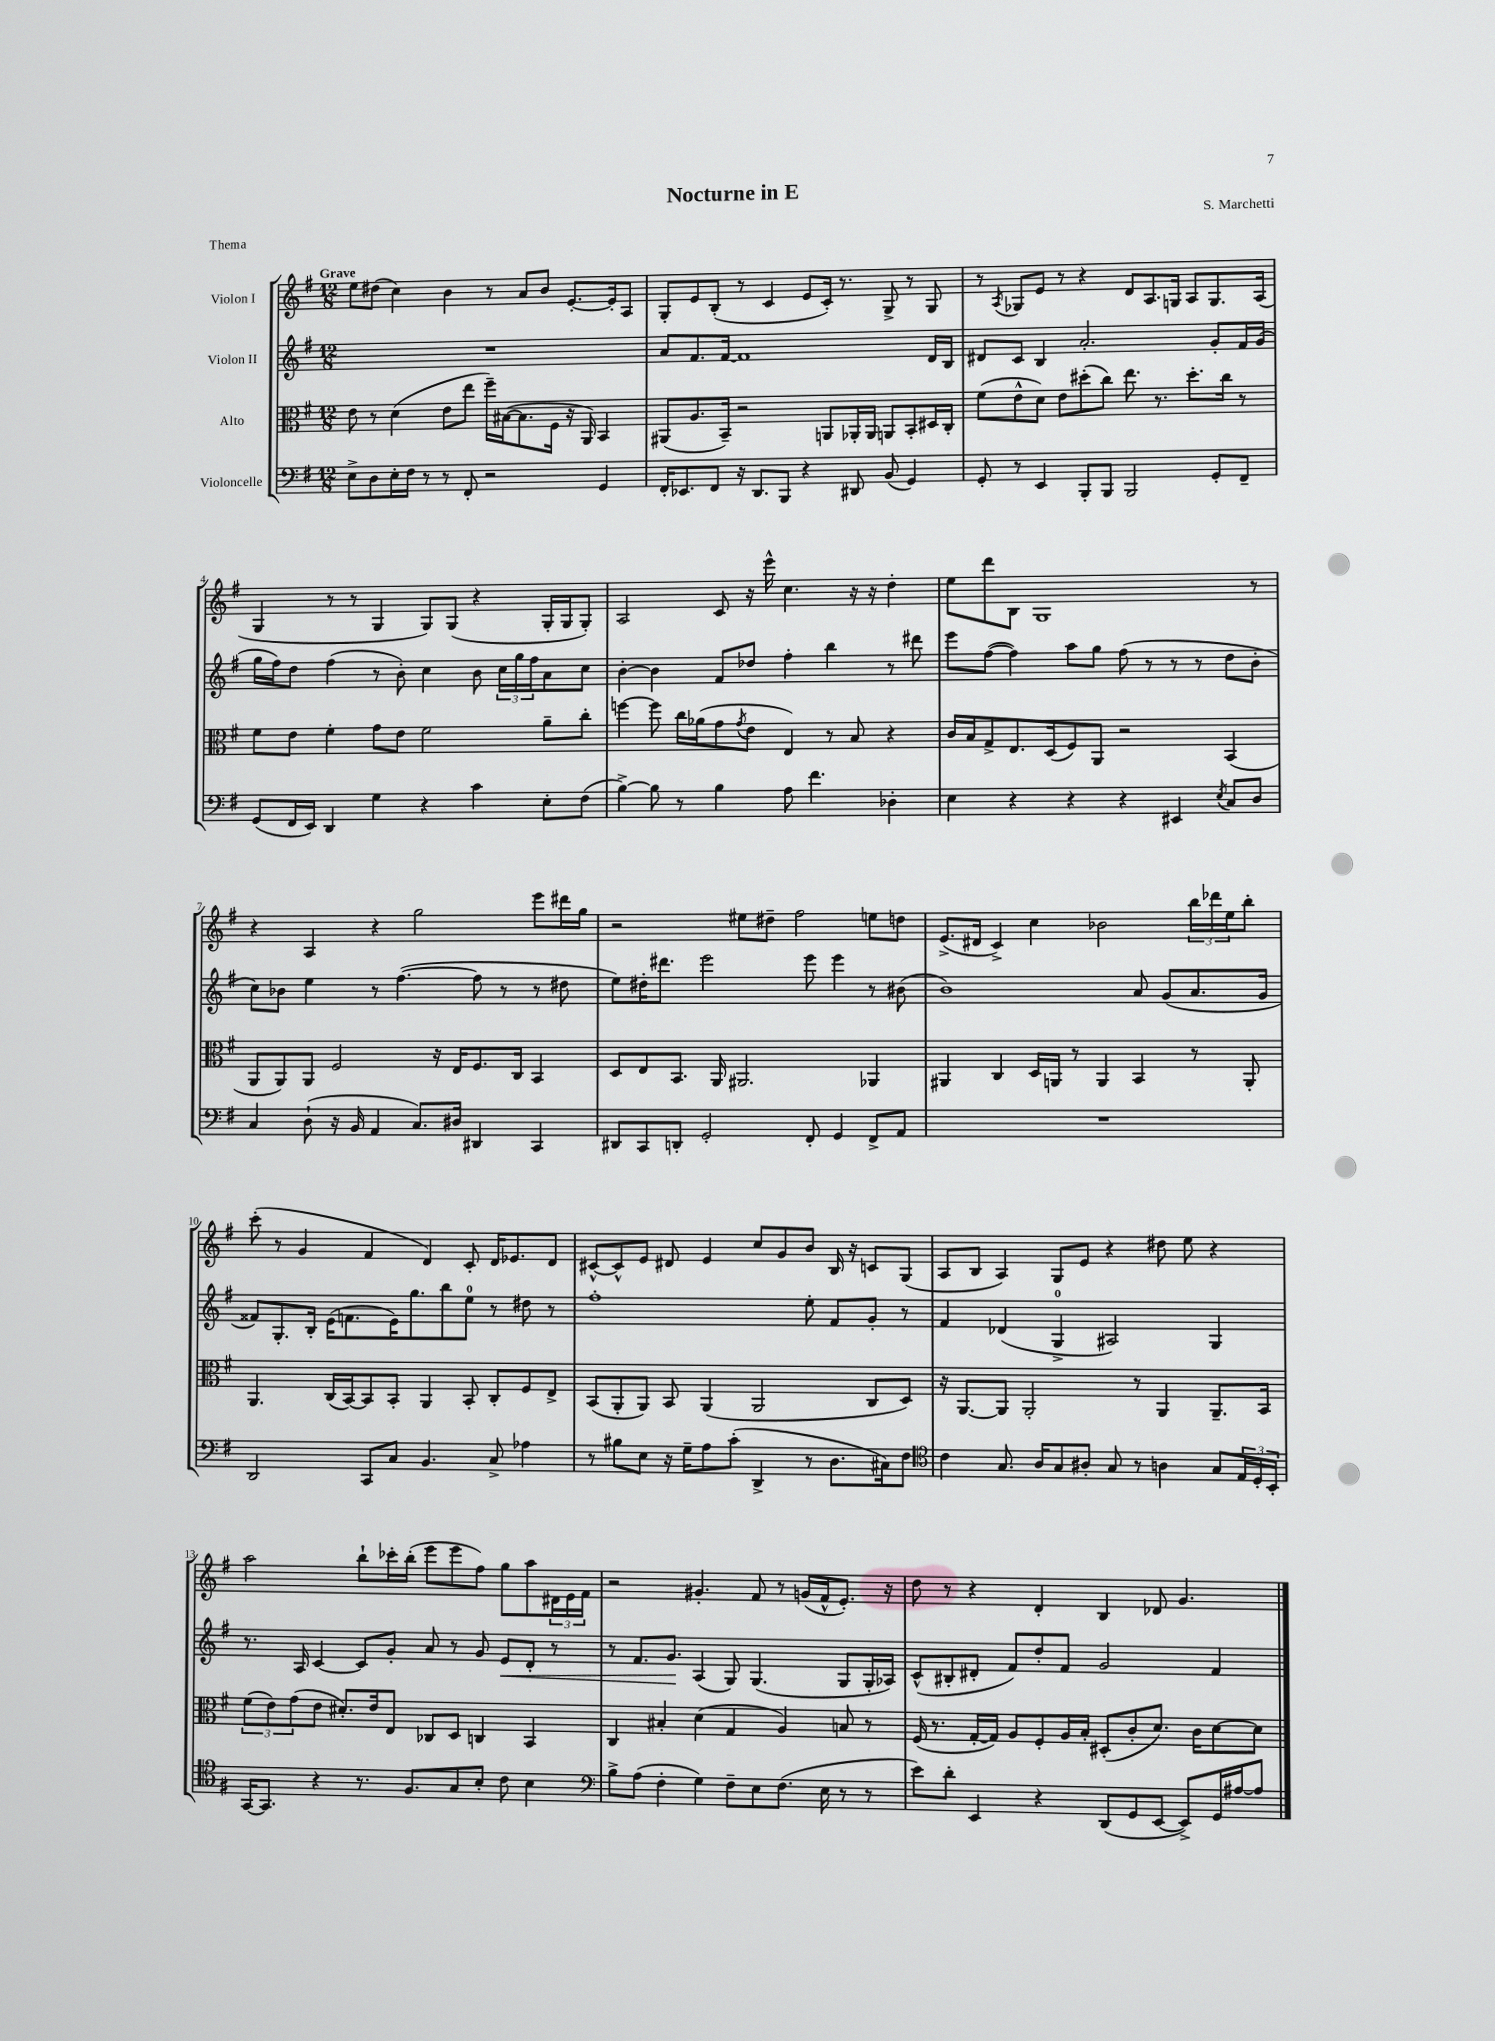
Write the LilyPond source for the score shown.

\header { title = "Nocturne in E" composer = "S. Marchetti" piece = "Thema" }
<<
\new StaffGroup <<
\new Staff = "s0" \with { instrumentName = "Violon I" } {
    \clef treble \key g \major \numericTimeSignature \time 12/8 \tempo "Grave"
    e''8 dis''8( c''4) b'4 r8 a'8 b'8 e'8.~-. e'16-. a8 |
    g8-. e'8 b8-.( r8 c'4 e'8 c'16-.) r8. g8-> r8 g8 |
    r8 \acciaccatura { a8 } ges8 e'8 r8 r4 d'8 a8. g16 a8 g8. a16( |
    g4 r8 r8 g4 g8) g8( r4 g16-. g16 g8-.) |
    a2 c'8 r16 e'''16-^ c''4. r16 r16 d''4-. |
    e''8 d'''8 b8 g1 r8 |
    r4 a4 r4 g''2 e'''8 dis'''16 g''16 |
    r2 eis''8 dis''8-- fis''2 e''8 d''8 |
    e'8.->( dis'16 c'4->) c''4 bes'2 \tuplet 3/2 { b''16 des'''16 e''16 } b''8-. |
    c'''8-.( r8 g'4 fis'4 d'4) c'8-. d'16 ees'8. d'8 |
    cis'8~-^ cis'8-^ e'8 dis'8 e'4 c''8 g'8 b'8 b16 r16 c'8 g8( |
    a8 b8 a4) g8 e'8 r4 dis''8 e''8 r4 |
    a''2 b''8-! ces'''16-. b''16-.( e'''8 e'''8 fis''8) g''8 a''8 \tuplet 3/2 { dis'16 e'16 fis'16 } |
    r2 gis'4.-. fis'8 r8 g'16( fis'16-^ e'8.-.) r16 |
    d''8 r8 r4 d'4-. b4 des'8 g'4. \bar "|." |
}
\new Staff = "s1" \with { instrumentName = "Violon II" } {
    \clef treble \key g \major \numericTimeSignature \time 12/8
    R1. |
    a'8 fis'8. fis'16~ fis'1 d'16 b16 |
    dis'8 c'8 b4 a'2.-. g'8-. fis'16 g'16( |
    g''16 fis''16) d''8 fis''4( r8 b'8-.) c''4 b'8 \tuplet 3/2 { c''16 g''16 fis''16 } a'8 c''8 |
    b'4~-. b'4 fis'8 des''8 fis''4-. b''4 r8 dis'''8 |
    e'''8 fis''8~( fis''4) a''8 g''8 fis''8( r8 r8 r8 d''8 b'8-. |
    c''8) bes'8 e''4 r8 fis''4.~( fis''8 r8 r8 dis''8 |
    e''8) dis''16-. dis'''8. e'''2 e'''8 e'''4 r8 bis'8( |
    b'1) a'8 g'8( a'8. g'16 |
    fisis'8) g8.-. b16-. e'16( f'8. e'16) g''8. b''8 e''8-0 r8 dis''8 r8 |
    fis''1-. e''8-. fis'8 g'8-. r8 |
    fis'4 des'4( g4-0-> ais2) g4 |
    r8. a16 c'4~ c'8 g'8-. a'8 r8 g'8 e'8\< d'8-. r8 |
    r8 fis'8. g'8.\! a4( g8) g4.( g8 g16-. aes16) |
    c'8-^( bis8-. dis'8-. fis'8) d''8-. fis'8 g'2 fis'4 \bar "|." |
}
\new Staff = "s2" \with { instrumentName = "Alto" } {
    \clef alto \key g \major \numericTimeSignature \time 12/8
    e'8 r8 d'4( e'8 e''8 fis''16--) bis16~( bis8. fis16 r16 a,16) b,4 |
    ais,8( a8. b,16--) r2 a,8 aes,16-. aes,16 a,8 b,8-. dis16 c16-. |
    fis'8( e'8-^ d'8) e'8 dis''8-.( c''8) e''8. r8. dis''8.-. c''16 r8 |
    fis'8 e'8 fis'4-. g'8 e'8 fis'2 a'8-- c''8-. |
    f''4~ f''8 c''16 aes'16( g'8 \acciaccatura { g'8 } e'8 e4) r8 b8 r4 |
    c'16 b16 g8-> e8. d16( fis8) a,8 r2 b,4( |
    a,8 a,8) a,8 fis2 r16 e16 fis8. c16 b,4 |
    d8 e8 b,8. a,16 ais,2. aes,4 |
    ais,4 c4 d16 a,16 r8 a,4 b,4 r8 a,8-. |
    a,4. c16( b,16~) b,8 b,8-. a,4 b,8-. c8-. fis8 e8-> |
    b,8( a,8-. a,8) b,8 a,4( a,2 c8 d8) |
    r16 a,8.~ a,8 a,2-. r8 a,4 a,8.-- b,16 |
    \tuplet 3/2 { fis'8( e'8) g'8( } e'8 dis'8.-.) e'16 e8 ces8 d8 c4 b,4 |
    c4 bis4-. d'4( g4 a4) b8 r8 |
    fis16( r8. g16~-. g16) a8 fis8-. a16 b16-. dis8-.( c'8-. d'8.) c'16 d'8~ d'8 \bar "|." |
}
\new Staff = "s3" \with { instrumentName = "Violoncelle" } {
    \clef bass \key g \major \numericTimeSignature \time 12/8
    e8-> d8 e16-. fis16 r8 r8 fis,8-. r2 g,4 |
    fis,16-. ees,8. fis,8 r16 d,8. b,,8 r4 dis,8 b,8( g,4) |
    g,8-. r8 e,4 b,,8-. b,,8 b,,2 g,8-. fis,8-- |
    g,8( fis,16 e,16) d,4 g4 r4 c'4 e8-. fis8( |
    b4~->) b8 r8 b4 a8 fis'4. des4-. |
    e4 r4 r4 r4 eis,4 \acciaccatura { e8 } c8 d8 |
    c4 d8-!( r16 b,16 a,4 c8.) dis16 dis,4 c,4 |
    dis,8 c,8 d,8-. g,2-. fis,8-. g,4 fis,8-> a,8 |
    R1. |
    d,2 c,8 c8 b,4. c8-> aes4 |
    r8 bis8 e8 r16 g16-- a8 c'8-.( d,4-> r8 d8. cis16) fis8 |
    \clef tenor c'4 g8. a16 g8 ais8-. g8 r8 a4 g8 \tuplet 3/2 { e16 d16-. b,16-. } |
    g,16~ g,8. r4 r8. fis8. g8 b8-. c'8 b4 |
    \clef bass b8-> a8( fis4-. g4) fis8-- e8 fis8.( e16 r8 r8 |
    e'8) d'8-. e,4 r4 d,8( g,8 e,8~ e,8->) g,16 ais16~ ais8 \bar "|." |
}
>>
>>
